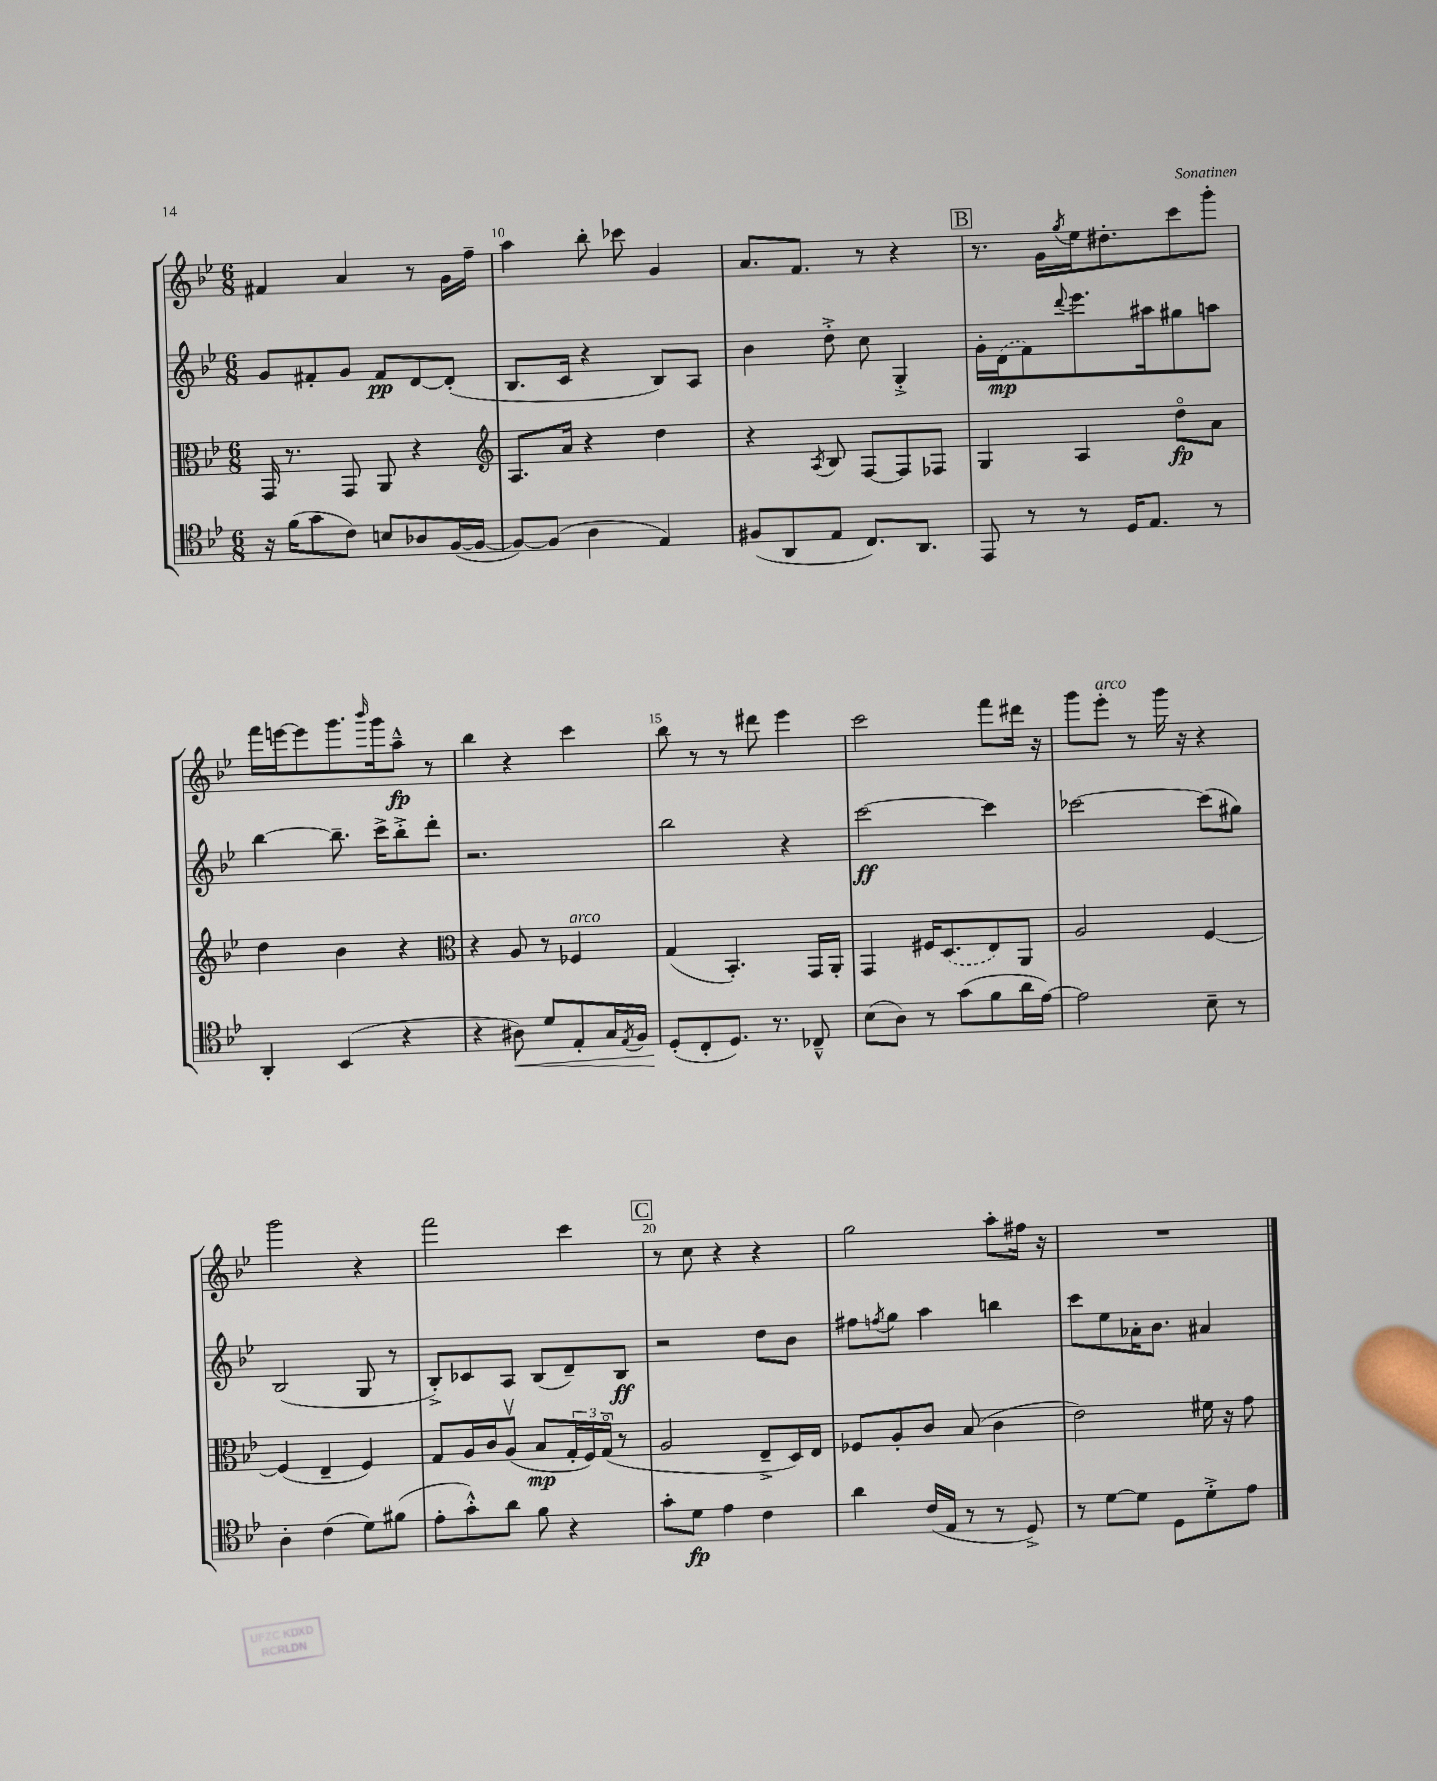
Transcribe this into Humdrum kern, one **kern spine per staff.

**kern	**kern	**kern	**kern
*staff4	*staff3	*staff2	*staff1
*clefC4	*clefC3	*clefG2	*clefG2
*k[b-e-]	*k[b-e-]	*k[b-e-]	*k[b-e-]
*M6/8	*M6/8	*M6/8	*M6/8
16r	16GG	8g	4f#
(16f	8.r	.	.
8g	.	8f#'	.
8c)	8GG	8g	4a
8B	8AA	8f#	.
8A-	4r	[8d	8r
([16F	.	(8d']	16g
16F_	.	.	16ff~
=	=	=	=
*	*clefG2	*	*
8F_)	8.A	8.B-	4aa
(8F]	.	.	.
.	16a	16c	.
4A	4r	4r	8bb-'
.	.	.	8ccc-
4E-)	4dd	8B-)	4g
.	.	8A	.
=	=	=	=
(8F#	4r	4b-	8.a
8AA	.	.	.
.	.	.	8.f
.	8qA	.	.
8E-	8B-	8dd'^	.
8.C)	[8F	8cc	8r
.	8F]	4G'^	4r
8.AA	.	.	.
.	8F-	.	.
=	=	=	=
8EE-	4G	16g'	8.r
.	.	(16d	.
8r	.	8f)	.
.	.	.	16g
.	.	8qqddd	8qgg
8r	4A	8.eee-	16ee-
.	.	.	8.dd#'
16D	.	.	.
8.E-	.	16aa#	.
.	8ddo	8gg#	8ccc
8r	8a	8aa	8ggg'
=	=	=	=
4AA'	4dd	[4bb-	16fff
.	.	.	[16eee
.	.	.	8eee]
(4BB-	4b-	8.bb-~]	8.ggg
.	.	.	16qqbbb-
.	.	16ccc^	16ggg
4r	4r	8bb-'^	8aa~^^
.	.	8ddd'	8r
=	=	=	=
*	*clefC3	*	*
4r	4r	2.r	4bb-
8A#)	8A	.	4r
8d	8r	.	.
8E-'	4F-	.	4ccc
16G	.	.	.
8qE-	.	.	.
16F	.	.	.
=	=	=	=
(8D'	(4G	2bb-	8bb-
8C'	.	.	8r
8.D)	4.BB-')	.	8r
.	.	.	8ddd#
8.r	.	.	.
.	.	4r	4eee-
8C-~^^	16GG	.	.
.	16AA'	.	.
=	=	=	=
(8B-	4GG	[2ccc	2ccc
8A)	.	.	.
8r	16F#	.	.
.	(8.D	.	.
(8g	.	.	.
8f	8E-)	4ccc]	8fff
16a	8AA	.	16ddd#
[16e-)	.	.	16r
=	=	=	=
2e-]	2A	[2ccc-	8ggg
.	.	.	8eee-'
.	.	.	8r
.	.	.	16ggg
.	.	.	16r
8B-~	[4F	(8ccc-]	4r
8r	.	8gg#)	.
=	=	=	=
4A'	(4F]	(2B-	2ggg
(4c	4E-~	.	.
8d)	4F)	8G	4r
(8f#	.	8r	.
=	=	=	=
8e-'	8G	8B-'^)	2fff
8g'^^)	16A	8c-	.
.	16c	.	.
8a	(8Av	8A	.
8f	8B-	(8B-	.
4r	24G'	8d~)	4ccc
.	24F)	.	.
.	(24Go	.	.
.	8r	8B-	.
=	=	=	=
8g'	2A	2r	8r
8d	.	.	8cc
4e-	.	.	4r
4c	8E-~^	8dd	4r
.	16D)	8b-	.
.	16E-	.	.
=	=	=	=
4a	8F-	8ff#	2gg
.	.	8qff	.
.	8A'	8gg	.
(16c	8c	4aa	.
16E-	.	.	.
8r	(8B-	.	.
8r	4c	4bb	8aa'
8D^)	.	.	16ff#
.	.	.	16r
=	=	=	=
8r	2e-)	8ccc	2.r
[8d	.	8ee-	.
8d]	.	16a-'	.
.	.	8.b-	.
8D	.	.	.
8d'^	16f#	4a#	.
.	16r	.	.
8e-	8g	.	.
==	==	==	==
*-	*-	*-	*-
